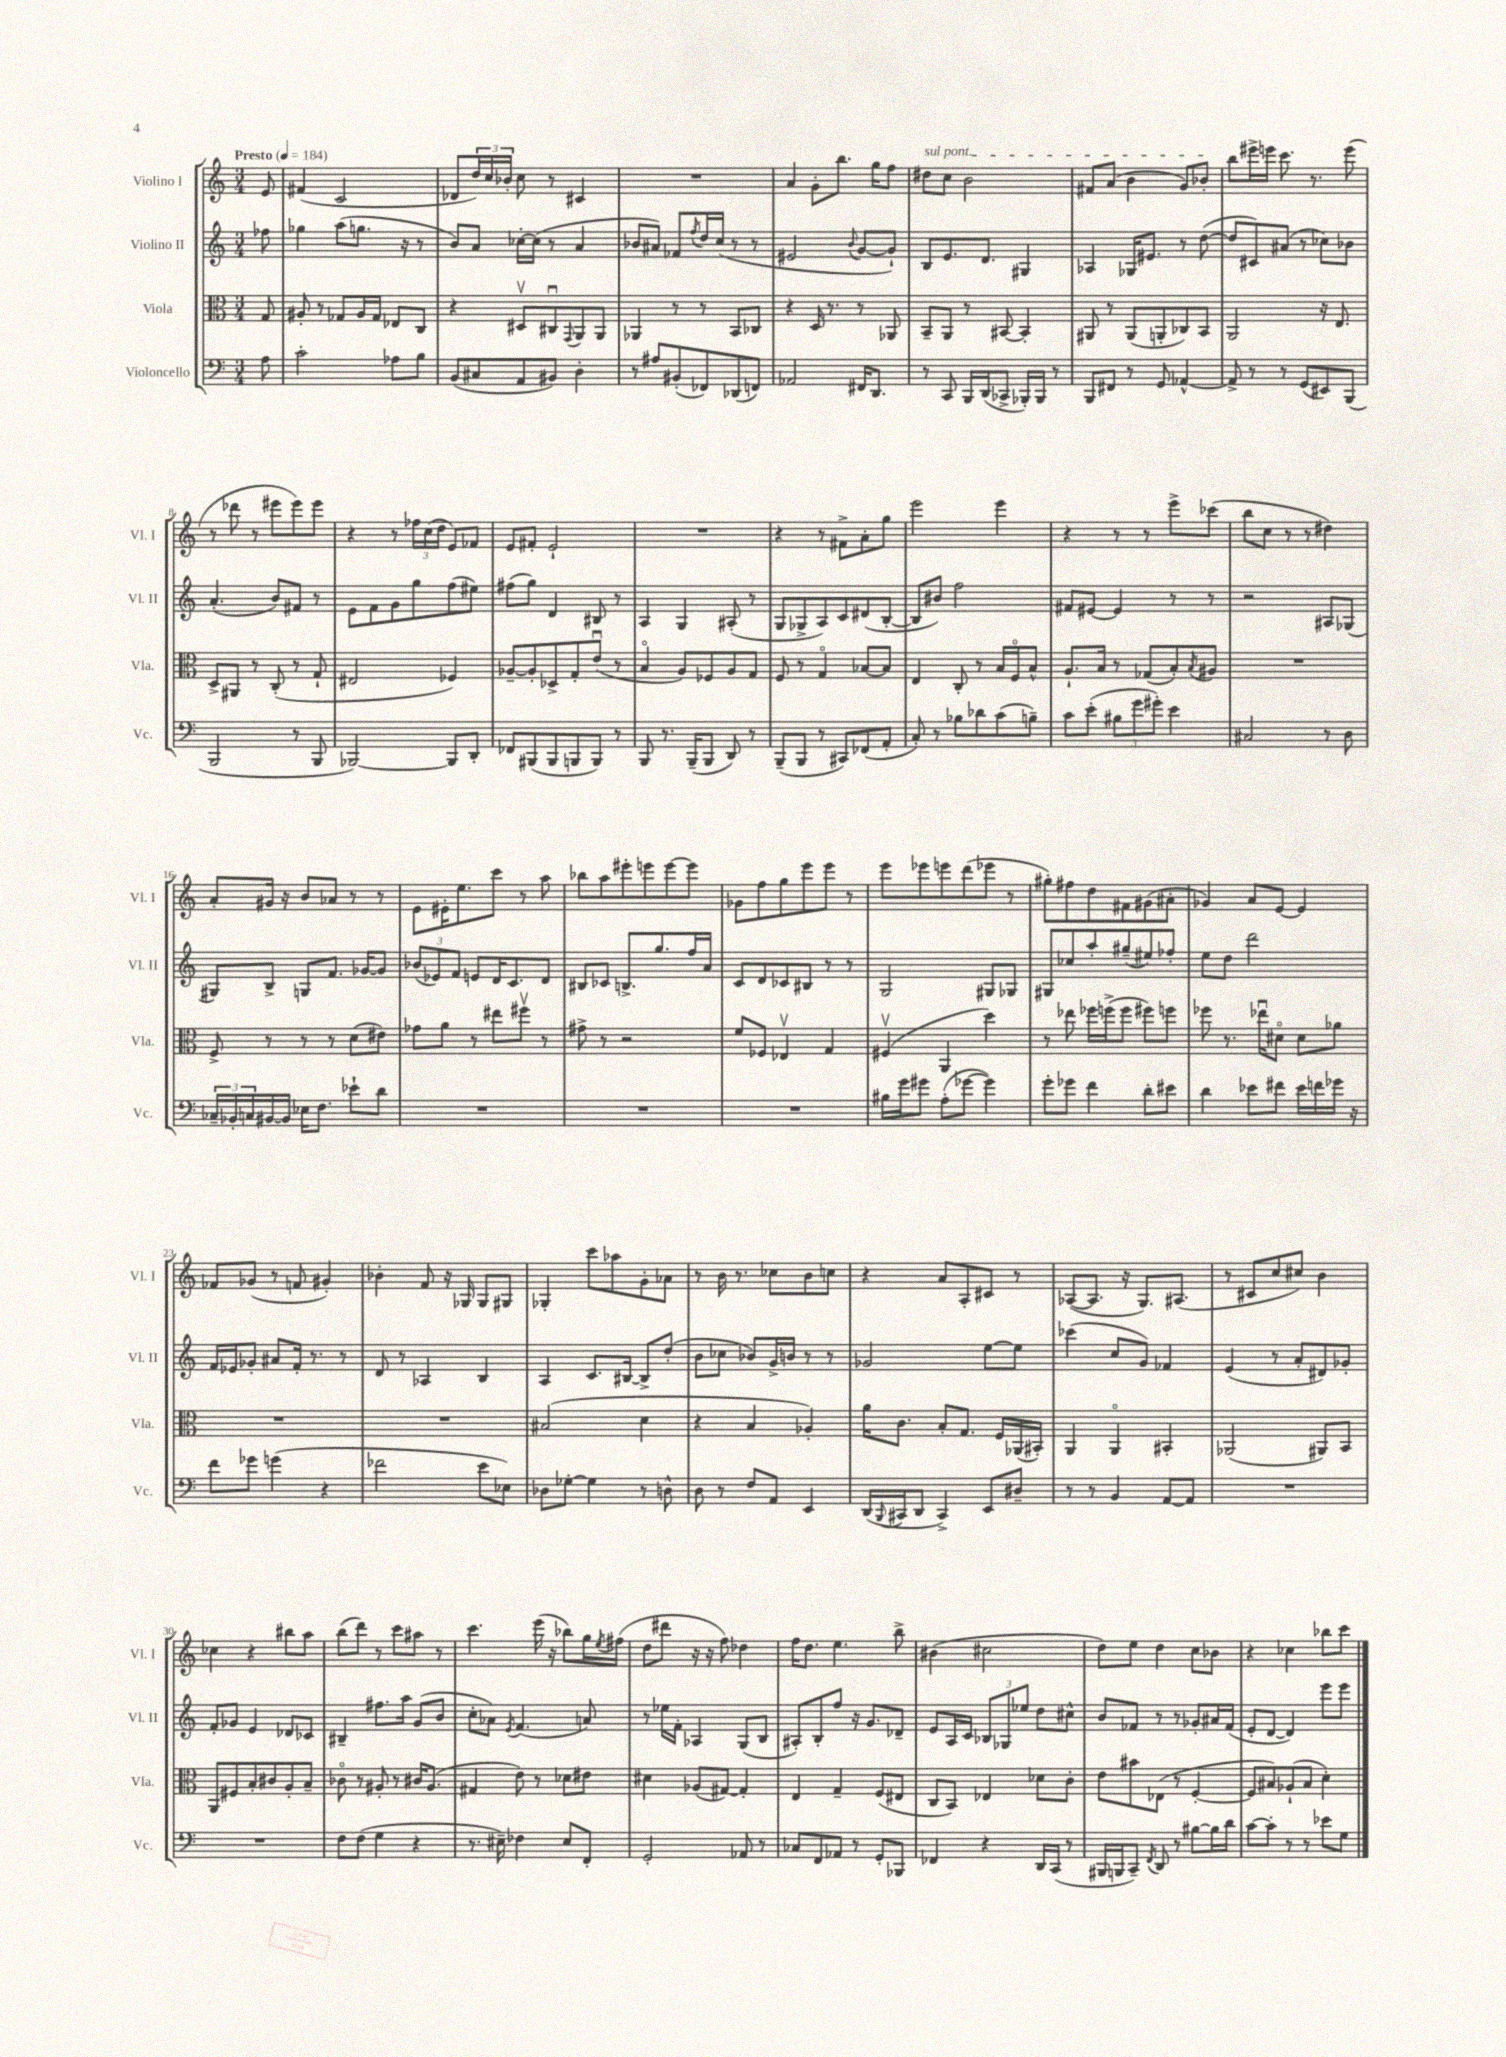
<<
\new StaffGroup <<
\new Staff = "s0" \with { instrumentName = "Violino I" shortInstrumentName = "Vl. I" } {
    \clef treble \key c \major \numericTimeSignature \time 3/4 \partial 8 \tempo "Presto" 4 = 184
    e'8 |
    fis'4( c'2 |
    des'8 \tuplet 3/2 { d''16) c''16 bes'16-. } c''8 r8 cis'4 |
    R2. |
    a'4 g'8-. b''8. g''16 f''8 |
    \once \override TextSpanner.bound-details.left.text = \markup { \italic "sul pont." } dis''8\startTextSpan c''8 b'2 |
    fis'8 a'8( b'4 g'8) bes'8-.\stopTextSpan |
    b''8 eis'''16-> e'''16 c'''8. r8. e'''8( |
    r8 des'''8 r8 eis'''8 eis'''8) eis'''8 |
    r4 r8 \tuplet 3/2 { fes''16 c''16( d''16 } e'8) fes'8 |
    e'8 fis'8-. e'2-! |
    R2. |
    r4 r8 fis'8-> a'8-. g''8 |
    e'''2 e'''4 |
    r4 r8 r8 e'''8-> ces'''8( |
    b''8 c''8 r8 r8 dis''4) |
    a'8-. gis'16 r16 b'8 aes'8 r8 r8 |
    e'8 eis'16-. e''8. c'''8 r8 a''8 |
    bes''8 a''8 eis'''8-. e'''8 e'''8~ e'''8 |
    ges'8 f''8 g''8 e'''8 e'''8 r8 |
    e'''8 ees'''8 e'''8 d'''8( ees'''8 r8 |
    gis''8-.) fis''8 d''8 fis'8 gis'8( ais'8-. |
    ges'4) a'8 e'8~ e'4 |
    fes'8 ges'8( r8 f'8 gis'4-.) |
    bes'4-. f'8 r16 ges16 ges8 gis8 |
    ges4-. c'''8 aes''8 g'8-. aes'8 |
    r8 b'16 r8. ces''8 b'8 c''8 |
    r4 a'8 a8-. cis'8 r8 |
    aes8~( aes8. r16 g8.) ais8.( |
    r8 cis'8 c''8 cis''8) b'4 |
    ces''4 r4 bis''8 a''8 |
    b''8( d'''8) r8 c'''8 ais''8 r8 |
    c'''4. e'''16( r16 bes''8) g''16 \acciaccatura { e''8 } fis''16( |
    d''8 dis'''8 r16 r16 f''8) des''4 |
    f''16 d''8. e''4. b''8-> |
    bis'4( cis''2 |
    d''8) e''8 d''4 c''8 bes'8 |
    r4 ces''4 bes''8 c'''8 \bar "|." |
}
\new Staff = "s1" \with { instrumentName = "Violino II" shortInstrumentName = "Vl. II" } {
    \clef treble \key c \major \numericTimeSignature \time 3/4 \partial 8
    fes''8 |
    ges''4 a''8( g''8. r16 r8 |
    b'8) a'8 ces''16~-. ces''16( r8 a'4 |
    bes'8 ais'8) fes'8 \acciaccatura { f''8 } d''16 c''16( r8 r8 |
    eis'2 \appoggiatura { b'8 } g'8~ g'8-!) |
    b8 e'8. d'8. gis4 |
    aes4 ges16 eis'8. r8 d''8~( |
    d''8 cis'8) ais'8( r8 ces''8) bes'8 |
    a'4.-.( b'8) fis'8 r8 |
    e'8 f'8 g'8 g''8 f''8( eis''8) |
    fis''8( g''8) d'4 bis8 r8 |
    a4 g4 ais8-.( r8 |
    g8 ges8-> a8) c'8 dis'8( b8~-. |
    b8 bis'8) f''2 |
    fis'8 eis'8~ eis'4 r8 r8 |
    r2 ais8 ges8( |
    gis8) b8-> g8 f'8. ges'16~ ges'8 |
    \tuplet 3/2 { bes'8( ees'8) f'8 } e'8 d'16 c'8. d'8 |
    bis8 ces'8 b8.-> g''8. f''16 a'16 |
    c'8 d'8 ces'8 bis8 r8 r8 |
    g2 gis8 ges8 |
    gis8 ces''8 a''8-. gis''8--( eis''8) fes''8-. |
    e''8 d''8 d'''2 |
    f'16 ees'16 ges'8-. ais'8 f'16-. r8. r8 |
    d'8 r8 aes4 b4 |
    a4 c'8. bis16~ bis8-> d''8-.( |
    b'8 ces''8 bes'8) g'16-> b'16 r8 r8 |
    ges'2 e''8~ e''8 |
    ces'''4( c''8 g'8) fes'4 |
    e'4( r8 a'8-. dis'8) ges'8-. |
    f'8-. ges'8 e'4 des'8 ces'8 |
    bis4-- fis''8. a''16 g'8( b'8 |
    c''8-. aes'8) \acciaccatura { e'8 } f'4.( a'8) |
    r8 ees''16 f'16-. aes4 g8( b8 |
    ais8-.) b8-. f''8 r16 g'8. des'8-- |
    e'8 a16 c'16 \tuplet 3/2 { bes8 ges8 ees''8 } d''8 cis''8-^ |
    b'8 fes'8 r8 r8 ges'8-. ais'16 fes'16( |
    e'8-. d'8~ d'4) e'''8 e'''8 \bar "|." |
}
\new Staff = "s2" \with { instrumentName = "Viola" shortInstrumentName = "Vla." } {
    \clef alto \key c \major \numericTimeSignature \time 3/4 \partial 8
    g8 |
    ais8-. r8 ges8 ais16 ges16 ees8 c8 |
    r4 dis8\upbow cis8\downbow \appoggiatura { g,8 } a,8 a,8 |
    aes,4 r8 r8 b,8 ces8 |
    r4 d16 r8. r8 aes,8 |
    b,8-- a,8 r8 bis,8~ bis,4-. |
    ais,8 r8 ais,8( a,8-. ces8) b,8 |
    a,2 r16 e8. |
    d8-> ais,8 r8 c8-.( r8 g8-! |
    eis2 fes4) |
    aes8~-- aes8-. des8-> g8-. e'8\downbow( r8 |
    b4\flageolet a8) fes8 a8 g8 |
    f8 r8 g4\flageolet bes8~ bes8 |
    e4 c8-. r8 b16 f16\flageolet b8-^ |
    a8.-! b16 r8 ges8( b8-.) \acciaccatura { b8 } ais8 |
    R2. |
    f8-> r8 r8 r8 d'8( eis'8) |
    ges'8 a'8 r8 eis''8 fis''8\upbow r8 |
    gis'8-> r8 r2 |
    f'8 fes8 ees4\upbow g4 |
    fis4\upbow( a,4 d''4) |
    r8 ees''8 fes''16 f''16->( f''8 fis''8) f''8 |
    fes''8 r8. ees''16\downbow dis'8\flageolet dis'8 aes'8 |
    R2. |
    R2. |
    bis2( d'4 |
    r4 b4 aes4-.) |
    a'16 c'8. b8-. g8. f16 aes,16( bis,16-.) |
    a,4 a,4\flageolet bis,4-. |
    aes,2( ais,8) b,8 |
    a,8 fis8 b8-. cis'8 a8-. b8-- |
    ces'8\flageolet r8 ais8-. r8 cis'16 ais8.( |
    gis4 e'8) r8 des'8 eis'8 |
    dis'4 aes8( gis8~) gis4-. |
    e4 g4-- f8( eis8 |
    c8 b,8) ees4 des'8 c'8-. |
    e'8 bis'8 ees8( r8 f4~-. |
    f8 bis8) aes8-!( bis8 d'4-.) \bar "|." |
}
\new Staff = "s3" \with { instrumentName = "Violoncello" shortInstrumentName = "Vc." } {
    \clef bass \key c \major \numericTimeSignature \time 3/4 \partial 8
    a8 |
    c'2-. aes8 b8 |
    b,8( cis8 a,8 bis,8) d4-. |
    r8 ais8 bis,8-.( fes,8) des,8( f,8) |
    aes,2 fis,16 d,8. |
    r8 c,8 b,,16 d,16( ces,8-> bes,,16-.) bes,,16 r8 |
    b,,8 fis,8 r8 g,8 aes,4~-^ |
    aes,8-> r8 r8 g,8( eis,8) b,,8( |
    b,,2 r8 b,,8 |
    bes,,2~) bes,,8 d,8-. |
    fes,8 bis,,8( bis,,8 b,,8 b,,8) r8 |
    b,,8 r8. b,,16--( b,,8 d,8) r8 |
    b,,8--( b,,8 r8 cis,8) fes,8( a,8-. |
    c8-.) r8 bes8 des'8 c'8( b8--) |
    c'8 e'8-.( \tuplet 3/2 { bis8 g'8 gis'8-.) } e'4 |
    cis2 r8 d8 |
    \tuplet 3/2 { ces16-- bes,16-. c16 } bis,16~ bis,16 ees16 f8. ees'8-! d'8 |
    R2. |
    R2. |
    R2. |
    bis16 g'16 gis'8 a8-.( ges'8~ ges'4) |
    g'8-. ges'8 f'4 d'8-. eis'8 |
    d'4 ees'8 fis'8 ees'16 f'16 ges'16 r16 |
    f'8 ges'8 g'4( r4 |
    fes'2 e'8 ees8) |
    des8 ges8~-. ges4 r8 d8-^ |
    d8 r8 f8 a,8 e,4 |
    d,16( \appoggiatura { b,,8 } cis,16 d,8 cis,4->) e,8 dis8-- |
    r8 r8 b,4 a,8~ a,8 |
    R2. |
    R2. |
    f8 f8( g4 r4 |
    r8. eis16--) fes4 eis8 f,8-. |
    g,2-. aes,8 r8 |
    ces8 f,8 aes,8 r8 g,8-. bes,,8 |
    fes,4 r4 d,16 c,16( r8 |
    bis,,16 b,,16 c,8--) \acciaccatura { f,8 } d,8 r8 bis8~ bis16 d'16 |
    c'8~ c'8-. r8 r8 ees'8 g8 \bar "|." |
}
>>
>>
